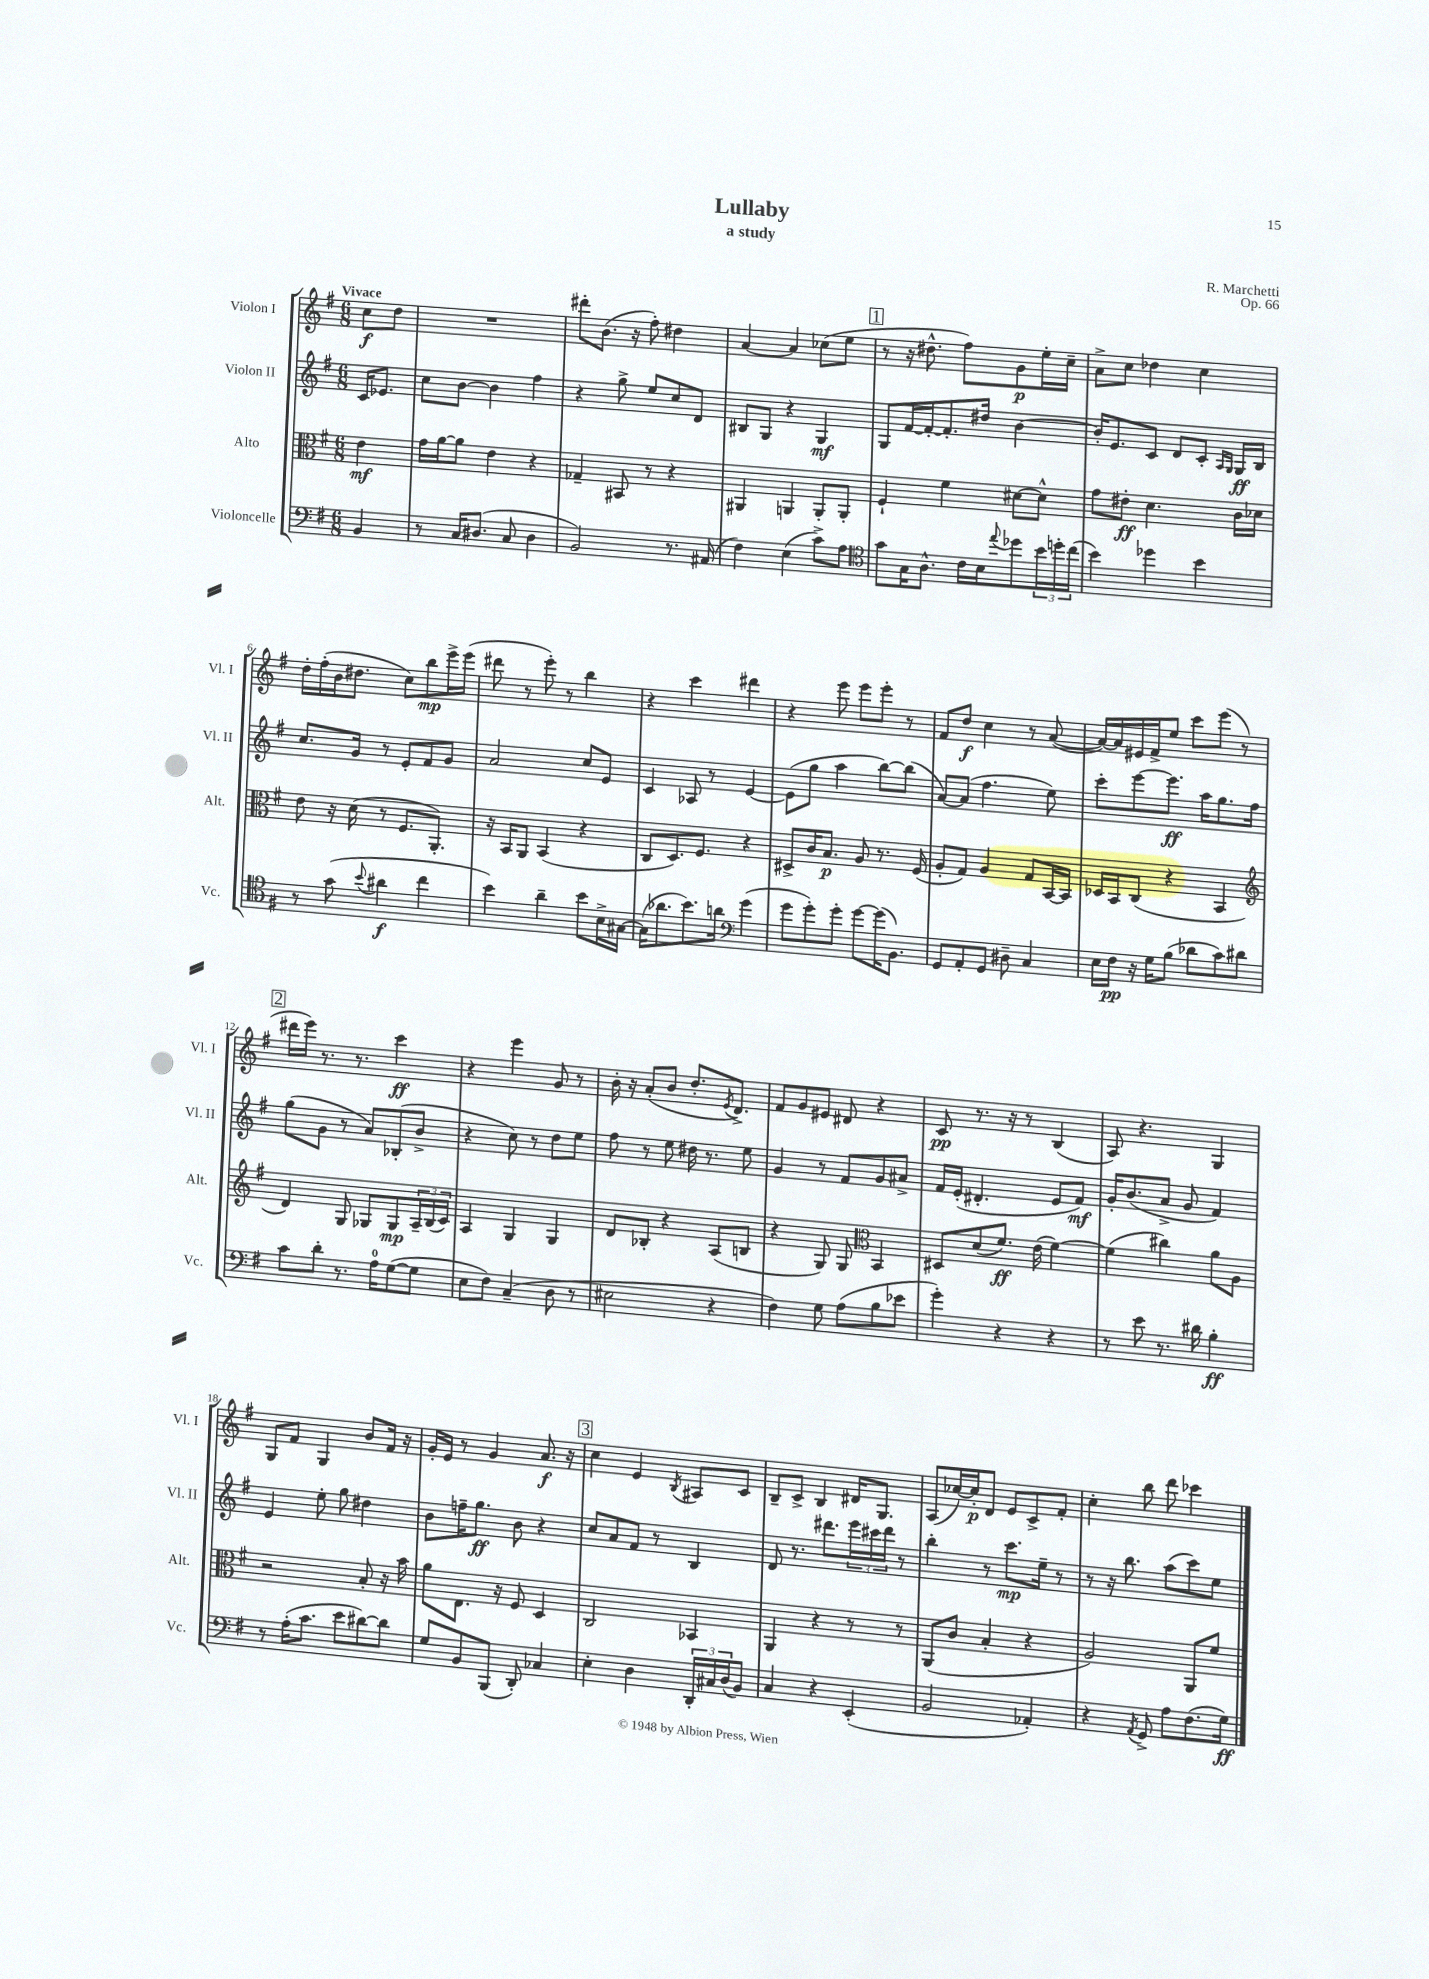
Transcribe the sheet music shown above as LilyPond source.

\header { title = "Lullaby" composer = "R. Marchetti" subtitle = "a study" opus = "Op. 66" }
<<
\new StaffGroup <<
\new Staff = "s0" \with { instrumentName = "Violon I" shortInstrumentName = "Vl. I" } {
    \clef treble \key g \major \numericTimeSignature \time 6/8 \partial 4 \tempo "Vivace"
    c''8\f d''8 |
    R2. |
    dis'''8-. b'8.( r16 fis''8-.) dis''4 |
    a'4~ a'4 ces''8( e''8 |
    \mark \markup { \box "1" } r8 r16 dis''8.-^ fis''8) g'8\p e''16-. c''16-- |
    a'8-> c''8 des''4 c''4 |
    d''16-. fis''16-.( b'16 dis''8. c''8) b''8\mp e'''16-> e'''16( |
    dis'''8 r8 e'''8-.) r8 b''4 |
    r4 c'''4 dis'''4 |
    r4 e'''8 e'''8 e'''8-. r8 |
    fis'8 d''8\f c''4 r8 a'8~( |
    a'16~) a'16 eis'16 fis'16-> e''8 c'''8 e'''8( r8 |
    \mark \markup { \box "2" } dis'''16 e'''16) r8. r8. c'''4\ff |
    r4 e'''4 g'8 r8 |
    b'16-. r16 a'8-.( b'8 d''8.-. \acciaccatura { e'8 } d'8.->) |
    fis'8 g'8 eis'8 dis'8 r4 |
    c'8\pp r8. r16 r8 b4( |
    a8) r4. g4 |
    g8 fis'8 g4 b'8 fis'16 r16 |
    g'16-. e'16 r8 g'4 a'8.\f r16 |
    \mark \markup { \box "3" } c''4 e'4 \acciaccatura { b8 } ais8 c'8 |
    b8-- c'8-> b4 dis'16 g8. |
    a8( ces''16~) ces''16-.\p d'8 e'8 c'8-> fis'8-. |
    c''4-. b''8 d'''8 ces'''4 \bar "|." |
}
\new Staff = "s1" \with { instrumentName = "Violon II" shortInstrumentName = "Vl. II" } {
    \clef treble \key g \major \numericTimeSignature \time 6/8 \partial 4
    c'16 ees'8. |
    c''8 b'8~ b'4 fis''4 |
    r4 g''8-> e''8 c''8 d'8 |
    bis8 g8 r4 g4\mf |
    \mark \markup { \box "1" } g8 fis'16~ fis'16~-. fis'8.-. dis''16 b'4~ |
    b'16-. e'8. c'8 d'8 c'8-. \grace { a16 g16 } g16\ff b16 |
    c''8. g'16 r8 e'8-. fis'8 g'8 |
    a'2 c''8 e'8 |
    c'4 aes8 r8 e'4~ |
    e'8( g''8 a''4 b''8~) b''8( |
    a'8~) a'8( fis''4. e''8) |
    c'''8-. e'''8~ e'''8.\ff a''16 g''8. fis''16 |
    \mark \markup { \box "2" } g''8( g'8 r8 a'8) bes8-.( b'8-> |
    r4 c''8) r8 d''8 e''8 |
    fis''8 r8 e''8 dis''16 r8. e''8 |
    g'4 r8 fis'8 g'8 ais'8-> |
    fis'16 e'16-.( dis'4.-. e'8 fis'8\mf) |
    g'16-. b'8.( a'8-> g'8 fis'4) |
    e'4 e''8-. g''8 dis''4 |
    b'8 f''16-- g''8.\ff b'8 r4 |
    \mark \markup { \box "3" } c''8 a'8 fis'8 r8 b4 |
    d'8 r8. dis'''8. \tuplet 3/2 { e'''16 cis'''16 dis'''16 } r8 |
    b''4-. r8 c'''8.\mp e''16-- r8 |
    r8 r16 b''8. a''8( c'''8) e''8 \bar "|." |
}
\new Staff = "s2" \with { instrumentName = "Alto" shortInstrumentName = "Alt." } {
    \clef alto \key g \major \numericTimeSignature \time 6/8 \partial 4
    e'4\mf |
    g'16 a'16~ a'8 e'4 r4 |
    ges4-- bis,8 r8 r4 |
    ais,4 a,4 a,8-. a,8-. |
    \mark \markup { \box "1" } fis4-! fis'4 dis'8~ dis'8-^ |
    g'8 eis'8-.\ff d'4. c'16 des'16 |
    e'8 r16 d'16( r8 fis8. a,8.-.) |
    r16 b,16 a,8 b,4( r4 |
    c8 d8.) fis8. r4 |
    dis8-> c'16 b8.\p a8 r8. fis16( |
    a8-. g8) a4 g8 b,16~ b,16 |
    des16 b,16 c8( r4 b,4 |
    \mark \markup { \box "2" } \clef treble d'4) g8 ges8 ges8\mp \tuplet 3/2 { a16-- b16( c'16) } |
    a4 g4 g4 |
    d'8 bes8-. r4 a8( b8 |
    r4 g8) g8 \clef alto b,4 |
    dis8 d'8( fis'8.\ff) e'16( fis'4~) |
    fis'4( cis''4) a'8 a8 |
    r2 b8-. r16 b'16 |
    a'8 e8. r16 fis8 d4 |
    \mark \markup { \box "3" } c2 bes,4 |
    a,4 r4 r8 r8 |
    a,8( c'8 b4-. r4 |
    a2) a,8 fis'8 \bar "|." |
}
\new Staff = "s3" \with { instrumentName = "Violoncelle" shortInstrumentName = "Vc." } {
    \clef bass \key g \major \numericTimeSignature \time 6/8 \partial 4
    b,4 |
    r8 c16 dis8.( c8 dis4 |
    b,2) r8. ais,16( |
    fis4) e4( c'8->) a8 |
    \mark \markup { \box "1" } \clef tenor g'8 g16 a8.-^ c'16 b16 \appoggiatura { e''8 } des''8 \tuplet 3/2 { b'16 d''16-. c''16( } |
    b'4) des''4 b'4 |
    r8 g'8( \appoggiatura { b'8 } ais'4\f c''4 |
    b'4) a'4-- b'8 b16-> gis16~ |
    gis16( aes'8. b'8.) a'16 \clef bass g'4( |
    g'8 g'8-.) g'8-. g'8~ g'16( b,8.) |
    g,8 a,8-. g,8 dis8-- c4 |
    e16 fis16\pp r16 g16 b8( des'8 c'8) dis'8 |
    \mark \markup { \box "2" } c'8 d'8-. r8. a16-0 g8~( g8 |
    e8 fis8) c4--( d8 r8 |
    eis2 r4 |
    fis4) g8 a8( b8 ees'8 |
    g'4-.) r4 r4 |
    r8 e'8 r8. dis'16 b4-.\ff |
    r8 a16-.( c'8. e'8 dis'8~) dis'8 |
    g8 b,8 b,,8( d,8-.) ces4 |
    \mark \markup { \box "3" } e4-. d4 \tuplet 3/2 { d,16-. cis16 d16( } b,8) |
    c4 r4 e,4-.( |
    b,2 aes,4-.) |
    r4 \acciaccatura { a,8 } g,8-> a8 fis8.( g16\ff) \bar "|." |
}
>>
>>
